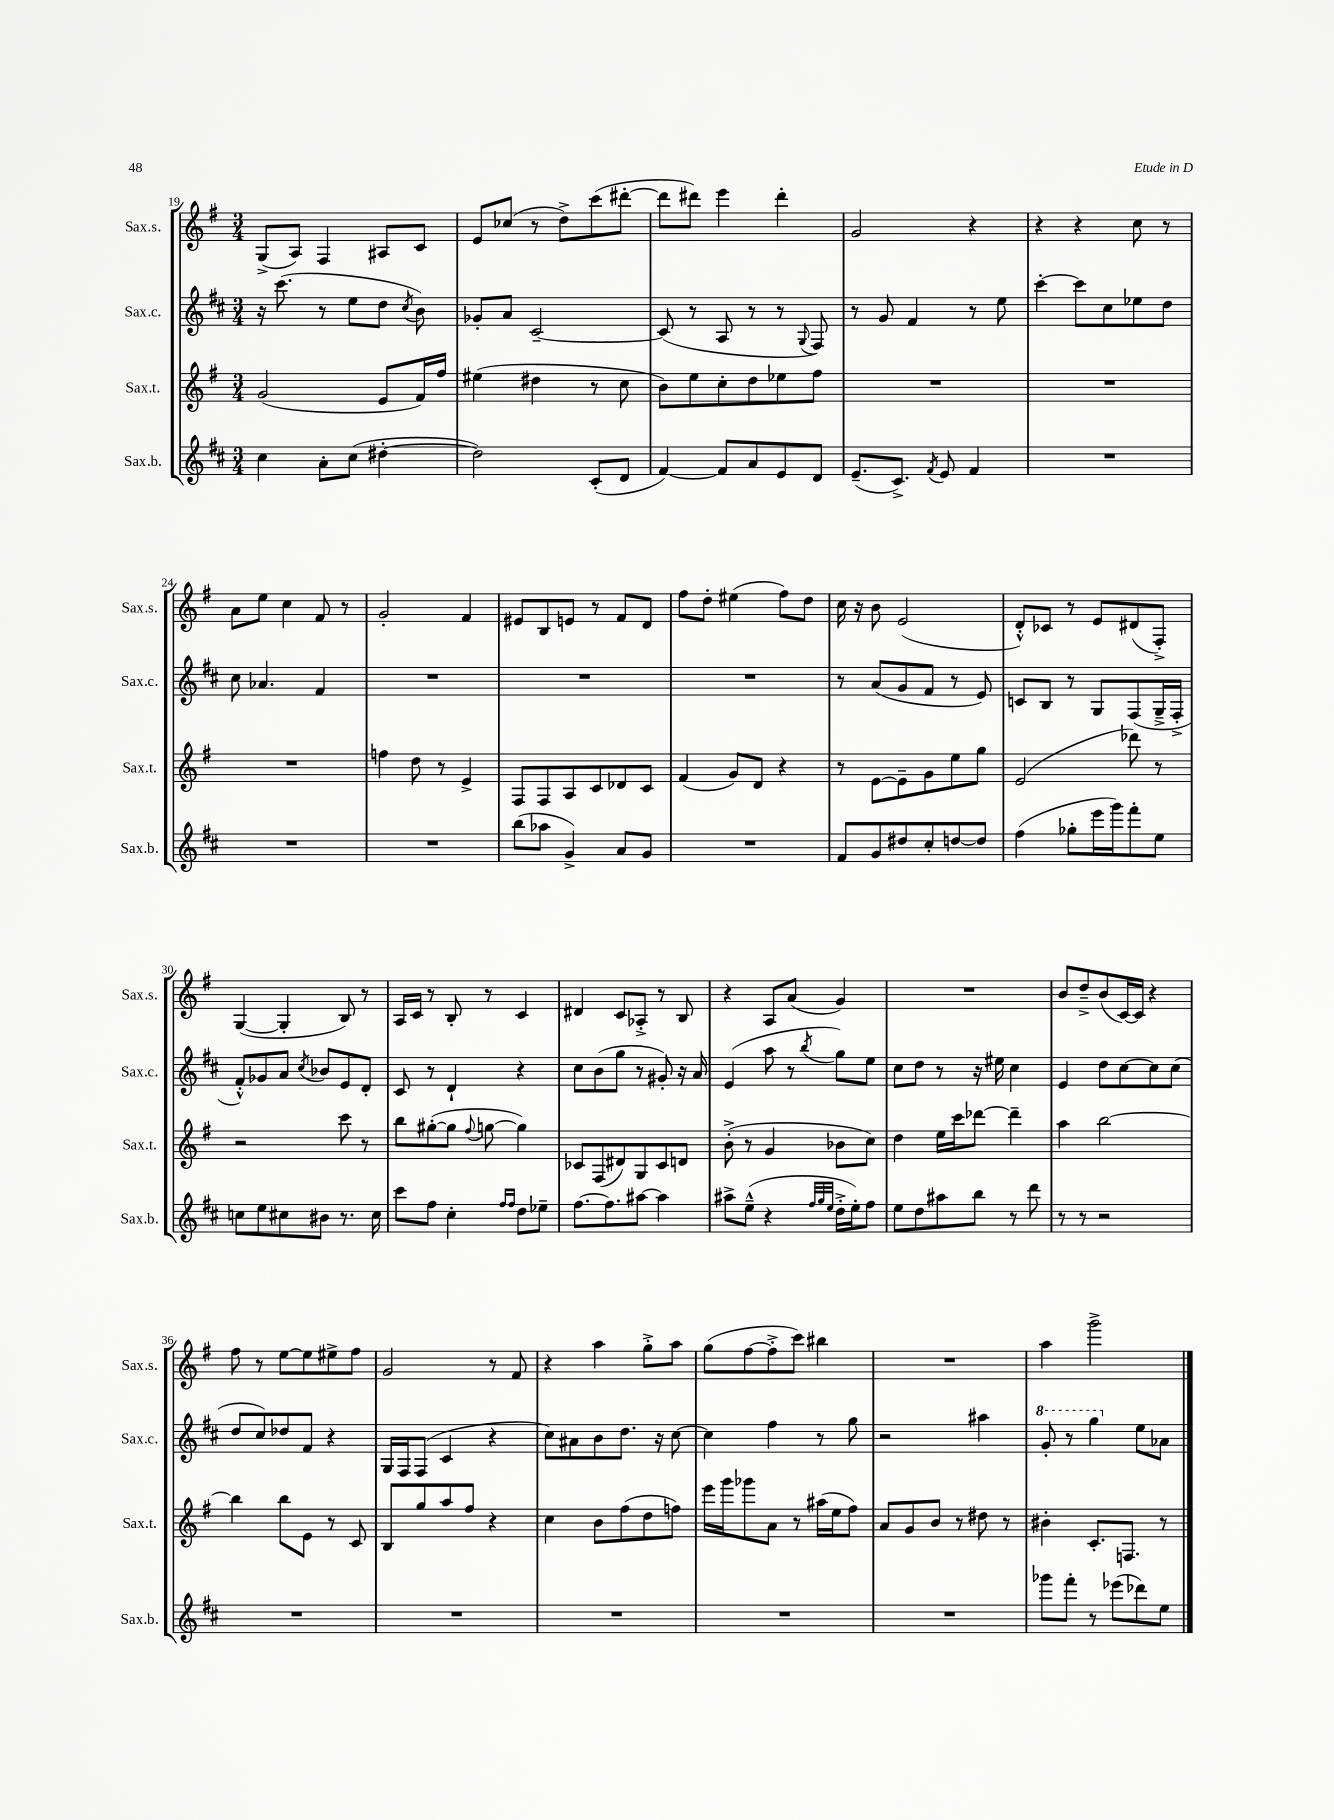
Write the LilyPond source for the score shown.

<<
\new StaffGroup <<
\new Staff = "s0" \with { instrumentName = "Sax.s." shortInstrumentName = "Sax.s." } {
    \clef treble \key g \major \numericTimeSignature \time 3/4
    \autoBeamOff g8[->( a8]) fis4 ais8[ c'8] |
    e'8[ ces''8]( r8 d''8[->) c'''8( dis'''8]~-. |
    dis'''8[ dis'''8]) e'''4 dis'''4-. |
    g'2 r4 |
    r4 r4 c''8 r8 |
    a'8[ e''8] c''4 fis'8 r8 |
    g'2-. fis'4 |
    eis'8[ b8 e'8] r8 fis'8[ d'8] |
    fis''8[ d''8]-. eis''4( fis''8[) d''8] |
    c''16 r16 b'8 e'2( |
    d'8[-.-^) ces'8] r8 e'8[ dis'8( fis8]-.->) |
    g4~( g4-. b8) r8 |
    a16[ c'16] r8 b8-. r8 c'4 |
    dis'4 c'8[ aes8]-.-> r8 b8 |
    r4 a8[ a'8]( g'4) |
    R2. |
    b'8[ d''8---> b'8( c'16~) c'16] r4 |
    fis''8 r8 e''8[~ e''8 eis''8-> fis''8] |
    g'2 r8 fis'8 |
    r4 a''4 g''8[-.-> a''8] |
    g''8[( fis''8~ fis''8-.-> c'''8]) bis''4 |
    R2. |
    a''4 g'''2-> \bar "|." |
}
\new Staff = "s1" \with { instrumentName = "Sax.c." shortInstrumentName = "Sax.c." } {
    \clef treble \key d \major \numericTimeSignature \time 3/4
    \autoBeamOff r16 cis'''8.( r8 e''8[ d''8] \acciaccatura { cis''8 } b'8) |
    ges'8[-. a'8] cis'2~-- |
    cis'8( r8 a8 r8 r8 \appoggiatura { g8 } fis8) |
    r8 g'8 fis'4 r8 e''8 |
    cis'''4~-. cis'''8[ cis''8 ees''8 d''8] |
    cis''8 aes'4. fis'4 |
    R2. |
    R2. |
    R2. |
    r8 a'8[( g'8 fis'8] r8 e'8) |
    c'8[ b8] r8 g8[ fis8( g16---> fis16]-.-> |
    fis'8[-.-^) ges'8 a'8] \acciaccatura { cis''8 } bes'8[ e'8 d'8]-. |
    cis'8 r8 d'4-! r4 |
    cis''8[ b'8( g''8] r8 gis'8-.) r16 a'16 |
    e'4( a''8 r8 \acciaccatura { b''8 } g''8[) e''8] |
    cis''8[ d''8] r8 r16 eis''16 cis''4 |
    e'4 d''8[ cis''8~ cis''8 cis''8]( |
    d''8[ cis''8) des''8 fis'8] r4 |
    g16[ fis16 fis8]( cis'4 r4 |
    cis''8[) ais'8 b'8 d''8.] r16 cis''8~ |
    cis''4 fis''4 r8 g''8 |
    r2 ais''4 |
    \ottava #1 g''8-. r8 g'''4 \ottava #0 e''8[ aes'8] \bar "|." |
}
\new Staff = "s2" \with { instrumentName = "Sax.t." shortInstrumentName = "Sax.t." } {
    \clef treble \key g \major \numericTimeSignature \time 3/4
    \autoBeamOff g'2( e'8[ fis'16) fis''16] |
    eis''4( dis''4 r8 c''8 |
    b'8[) e''8 c''8-. d''8 ees''8 fis''8] |
    R2. |
    R2. |
    R2. |
    f''4 d''8 r8 e'4-> |
    fis8[ fis8 a8 c'8 des'8 c'8] |
    fis'4( g'8[) d'8] r4 |
    r8 e'8[~ e'8-- g'8 e''8 g''8] |
    e'2( des'''8) r8 |
    r2 c'''8 r8 |
    b''8[ gis''8~-.( gis''8] \appoggiatura { fis''8 } g''8~ g''4) |
    ces'8[ fis8( dis'8) g8 ces'8 d'8] |
    b'8-.->( r8 g'4 bes'8[ c''8]) |
    d''4 e''16[ c'''16 des'''8]~ des'''4-- |
    a''4 b''2~ |
    b''4 b''8[ e'8] r8 c'8 |
    b8[ g''8 a''8 fis''8] r4 |
    c''4 b'8[ fis''8( d''8 f''8]) |
    e'''16[ g'''16 ges'''8 a'8] r8 ais''16[( e''16 fis''8]) |
    a'8[ g'8 b'8] r8 dis''8 r8 |
    bis'4-. c'8.[-. f8.] r8 \bar "|." |
}
\new Staff = "s3" \with { instrumentName = "Sax.b." shortInstrumentName = "Sax.b." } {
    \clef treble \key d \major \numericTimeSignature \time 3/4
    \autoBeamOff cis''4 a'8[-. cis''8]( dis''4~-. |
    dis''2) cis'8[-.( d'8] |
    fis'4~) fis'8[ a'8 e'8 d'8] |
    e'8.[--( cis'8.]->) \acciaccatura { fis'8 } e'8 fis'4 |
    R2. |
    R2. |
    R2. |
    b''8[( aes''8] g'4->) a'8[ g'8] |
    R2. |
    fis'8[ g'8 dis''8 cis''8-. d''8~ d''8] |
    fis''4( ges''8[-. e'''16 g'''16) fis'''8-. e''8] |
    c''8[ e''8 cis''8 bis'8] r8. cis''16 |
    cis'''8[ fis''8] cis''4-. \grace { fis''16[ fis''16] } d''8[ ees''8]-- |
    fis''8.[~ fis''8. ais''8]~ ais''4 |
    ais''8[-> e''8]---^( r4 \grace { fis''32[ g''32 e''32] } d''16[-.-> e''16-.) fis''8] |
    e''8[ d''8 ais''8 b''8] r8 d'''8 |
    r8 r8 r2 |
    R2. |
    R2. |
    R2. |
    R2. |
    R2. |
    ges'''8[ fis'''8]-. r8 ees'''8[( des'''8) e''8] \bar "|." |
}
>>
>>
\layout { \context { \Score currentBarNumber = #19 } }
